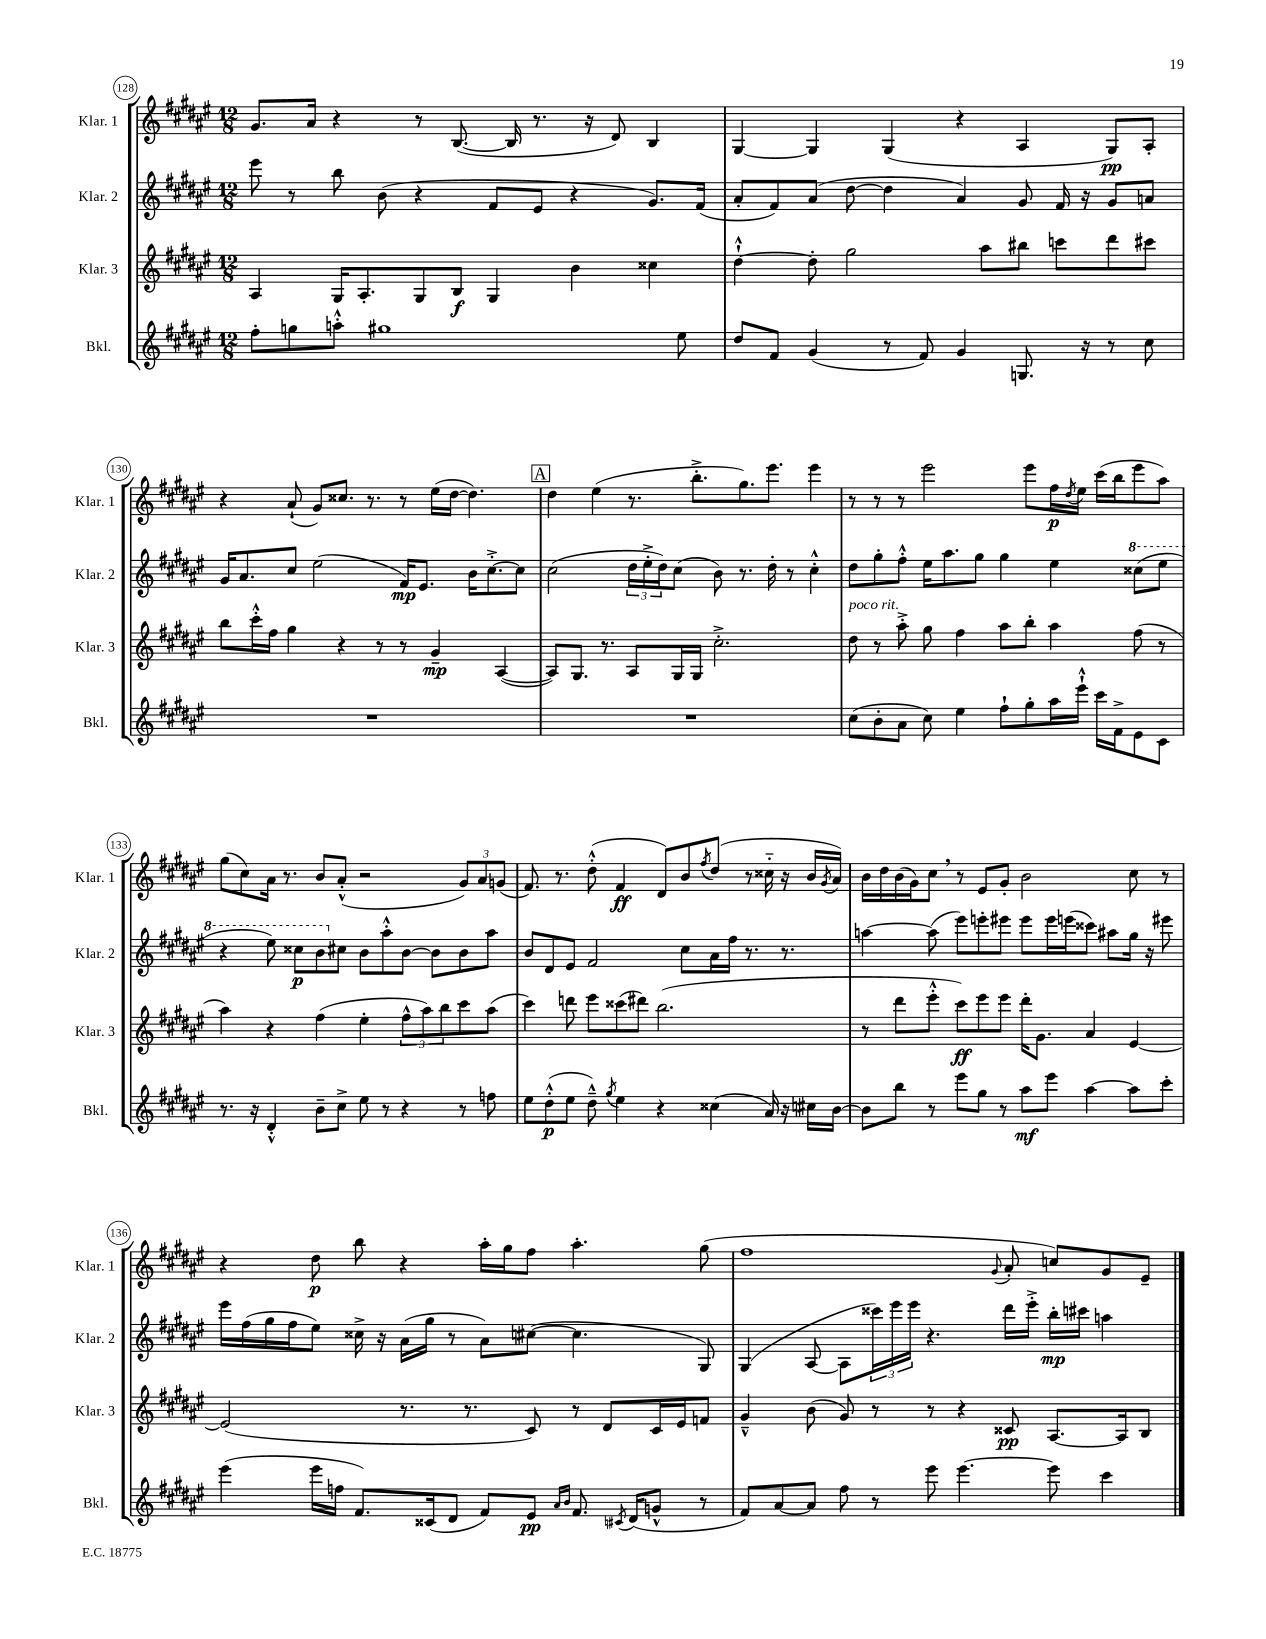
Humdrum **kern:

**kern	**dynam	**kern	**dynam	**kern	**dynam	**kern	**dynam
*part4	*part4	*part3	*part3	*part2	*part2	*part1	*part1
*staff4	*staff4	*staff3	*staff3	*staff2	*staff2	*staff1	*staff1
*I"Bkl.	*	*I"Klar. 3	*	*I"Klar. 2	*	*I"Klar. 1	*
*I'Bkl.	*	*I'Klar. 3	*	*I'Klar. 2	*	*I'Klar. 1	*
*clefG2	*	*clefG2	*	*clefG2	*	*clefG2	*
*k[f#c#g#d#a#e#]	*	*k[f#c#g#d#a#e#]	*	*k[f#c#g#d#a#e#]	*	*k[f#c#g#d#a#e#]	*
*M12/8	*	*M12/8	*	*M12/8	*	*M12/8	*
=128	=128	=128	=128	=128	=128	=128	=128
8ff#'\L	.	4A#/	.	8eee#\	.	8.g#/L	.
8ggn\	.	.	.	8r	.	.	.
.	.	.	.	.	.	16a#/Jk	.
8aan'^^\J	.	16G#/KL	.	8bb\	.	4r	.
.	.	8.A#'/	.	.	.	.	.
1gg#X	.	.	.	(8b\	.	.	.
.	.	8G#/	.	4r	.	8r	.
.	.	8B/J	f	.	.	([8.B/	.
.	.	4G#/	.	8f#/L	.	.	.
.	.	.	.	.	.	16B/]	.
.	.	.	.	8e#/J	.	8.r	.
.	.	4b\	.	4r	.	.	.
.	.	.	.	.	.	16r	.
.	.	.	.	.	.	8d#/)	.
.	.	4cc##X\	.	8.g#/L)	.	4B/	.
8ee#\	.	.	.	.	.	.	.
.	.	.	.	(16f#/Jk	.	.	.
=129	=129	=129	=129	=129	=129	=129	=129
8dd#/L	.	[4dd#`^^\	.	8a#'/L	.	[4G#/	.
8f#/J	.	.	.	8f#/)	.	.	.
(4g#/	.	8dd#'\]	.	(8a#/J	.	4G#/]	.
.	.	2gg#\	.	[8dd#\	.	.	.
8r	.	.	.	4dd#\]	.	(4G#/	.
8f#/)	.	.	.	.	.	.	.
4g#/	.	.	.	4a#/)	.	4r	.
.	.	8aa#\L	.	.	.	.	.
8.Gn/	.	8bb#X\J	.	8g#/	.	4A#/	.
.	.	8cccn\L	.	16f#/	.	.	.
16r	.	.	.	16r	.	.	.
8r	.	8ddd#\	.	8g#/L	.	8G#/L)	pp
8cc#\	.	8ccc#X\J	.	8an/J	.	8A#'/J	.
!!LO:LB:g=z
=130	=130	=130	=130	=130	=130	=130	=130
1.r	.	8bb\L	.	16g#/KL	.	4r	.
.	.	.	.	8.a#/	.	.	.
.	.	16ccc#'^^\L	.	.	.	.	.
.	.	16ff#\JJ	.	.	.	.	.
.	.	4gg#\	.	8cc#/J	.	(8a#`/	.
.	.	.	.	(2ee#\	.	8g#/L)	.
.	.	4r	.	.	.	8.cc##X/J	.
.	.	.	.	.	.	8.r	.
.	.	8r	.	.	.	.	.
.	.	8r	.	16f#/KL)	mp	8r	.
.	.	.	.	8.e#/J	.	.	.
.	.	4g#~/	mp	.	.	(16ee#\LL	.
.	.	.	.	.	.	[16dd#\JJ	.
.	.	.	.	16b\KL	.	4.dd#\])	.
.	.	.	.	[8.cc#'^\	.	.	.
.	.	([4A#/	.	.	.	.	.
.	.	.	.	8cc#\J]	.	.	.
!!LO:REH:place=s1:t=A
=131	=131	=131	=131	=131	=131	=131	=131
1.r	.	8A#/L])	.	(2cc#\	.	4dd#\	.
.	.	8.G#/J	.	.	.	.	.
.	.	.	.	.	.	(4ee#\	.
.	.	8.r	.	.	.	.	.
.	.	8A#/L	.	24dd#\LL	.	8.r	.
.	.	.	.	24ee#'^\	.	.	.
.	.	.	.	24dd#\J)	.	.	.
.	.	16G#/L	.	(8cc#\J	.	.	.
.	.	16G#/JJ	.	.	.	8.bb'^\L	.
.	.	2.cc#'^\	.	8b\)	.	.	.
.	.	.	.	8.r	.	8.gg#\)	.
.	.	.	.	16dd#'\	.	8.eee#\J	.
.	.	.	.	8r	.	.	.
.	.	.	.	4cc#'^^\	.	4eee#\	.
=132	=132	=132	=132	=132	=132	=132	=132
!	!	!LO:TX:a:i:t=poco rit.	!	!	!	!	!
(8cc#\L	.	8dd#\	.	8dd#\L	.	8r	.
8b'\	.	8r	.	8gg#'\	.	8r	.
8a#\J	.	8aa#'^\	.	8ff#'^^\J	.	8r	.
8cc#\)	.	8gg#\	.	16ee#\KL	.	2eee#\	.
.	.	.	.	8.aa#\	.	.	.
4ee#\	.	4ff#\	.	.	.	.	.
.	.	.	.	8gg#\J	.	.	.
8ff#`\L	.	8aa#\L	.	4gg#\	.	.	.
8gg#'\	.	8bb'\J	.	.	.	8eee#\L	.
16aa#\L	.	4aa#\	.	4ee#\	.	16ff#\L	p
.	.	.	.	.	.	8qdd#/	.
16eee#`^^\JJ	.	.	.	.	.	16ee#\JJ	.
16ccc#\LL	.	.	.	.	.	(16ccc#\LL	.
16f#^\J	.	.	.	.	.	16bb\J	.
*	*	*	*	*8va	*	*	*
8e#\	.	(8ff#\	.	(8ccc##X\L	.	8eee#\	.
8c#\J	.	8r	.	8eee#\J	.	8aa#\J)	.
!!LO:LB:g=z
=133	=133	=133	=133	=133	=133	=133	=133
8.r	.	4aa#\)	.	4r	.	(8gg#\L	.
.	.	.	.	.	.	8cc#\)	.
16r	.	.	.	.	.	.	.
4d#'^^/	.	4r	.	8eee#\)	.	16a#\Jk	.
.	.	.	.	.	.	8.r	.
.	.	.	.	8ccc##X\L	p	.	.
8b~\L	.	(4ff#\	.	8bb\	.	8b/L	.
*	*	*	*	*X8va	*	*	*
8cc#^\J	.	.	.	8cc#X\J	.	(8a#'^^/J	.
8ee#\	.	4ee#'\	.	8b\L	.	2r	.
8r	.	.	.	8aa#'^^\	.	.	.
4r	.	12ff#^^\L	.	[8b\J	.	.	.
.	.	12aa#\)	.	.	.	.	.
.	.	.	.	8b\L]	.	.	.
.	.	12bb\	.	.	.	.	.
8r	.	8ccc#\	.	8b\	.	12g#/L)	.
.	.	.	.	.	.	12a#/	.
8ffn\	.	(8aa#\J	.	8aa#\J	.	.	.
.	.	.	.	.	.	(12gn/J	.
=134	=134	=134	=134	=134	=134	=134	=134
8ee#\L	.	4ccc#\)	.	8b/L	.	8.f#/)	.
(8dd#'^^\	p	.	.	8d#/	.	.	.
.	.	.	.	.	.	8.r	.
8ee#\J	.	8dddn\	.	8e#/J	.	.	.
8dd#~^^\)	.	8eee#\L	.	2f#/	.	(8dd#'^^\	.
8qgg#/	.	.	.	.	.	.	.
4ee#\	.	(8ccc##X\	.	.	.	4f#/	ff
.	.	8ddd#X\J)	.	.	.	.	.
4r	.	(2.bb\	.	.	.	8d#/L)	.
.	.	.	.	8cc#\L	.	8b/	.
.	.	.	.	.	.	8qff#/	.
(4cc##X\	.	.	.	16a#\L	.	(8dd#/J	.
.	.	.	.	16ff#\JJ	.	.	.
.	.	.	.	8.r	.	8r	.
16a#/)	.	.	.	.	.	16cc##X\	.
16r	.	.	.	8.r	.	16r	.
16cc#X\LL	.	.	.	.	.	16b/LL	.
.	.	.	.	.	.	8qg#/	.
[16b\JJ	.	.	.	.	.	16a#/JJ)	.
=135	=135	=135	=135	=135	=135	=135	=135
8b\L]	.	8r	.	[4aan\	.	16b\LL	.
.	.	.	.	.	.	16dd#\	.
8bb\J	.	8ddd#\L	.	.	.	(16b\	.
.	.	.	.	.	.	16g#\J)	.
8r	.	8eee#'^^\J	.	(8aa\]	.	8cc#,\J	.
8eee#\L	.	8ccc#\L)	ff	8eee#\L)	.	8r	.
8gg#\J	.	8eee#\	.	8eeen'\	.	8e#/L	.
8r	.	8eee#\J	.	8eee#X\J	.	8g#'/J	.
8aa#\L	mf	16ddd#'\KL	.	8eee#\L	.	2b\	.
.	.	8.g#\J	.	.	.	.	.
8eee#\J	.	.	.	16eee#\L	.	.	.
.	.	.	.	(16eeen\J	.	.	.
[4aa#\	.	4a#/	.	8ccc##X\J)	.	.	.
.	.	.	.	8aa#X\L	.	.	.
8aa#\L]	.	[4e#/	.	16gg#\Jk	.	8cc#\	.
.	.	.	.	16r	.	.	.
8ccc#'\J	.	.	.	8eee#X\	.	8r	.
!!LO:LB:g=z
=136	=136	=136	=136	=136	=136	=136	=136
(4eee#\	.	(2e#/]	.	16eee#\LL	.	4r	.
.	.	.	.	(16ff#\	.	.	.
.	.	.	.	16gg#\	.	.	.
.	.	.	.	16ff#\J	.	.	.
16eee#\LL	.	.	.	8ee#\J)	.	8dd#\	p
16ffn\JJ	.	.	.	.	.	.	.
8.f#/L)	.	.	.	16cc##X^\	.	8bb\	.
.	.	.	.	16r	.	.	.
.	.	8.r	.	(16a#\LL	.	4r	.
(16c##X/k	.	.	.	16gg#\JJ	.	.	.
8d#/J	.	.	.	8r	.	.	.
.	.	8.r	.	.	.	.	.
8f#/L)	.	.	.	8a#\L)	.	16aa#'\LL	.
.	.	.	.	.	.	16gg#\J	.
8e#/J	pp	8c#/)	.	([8cc#X\J	.	8ff#\J	.
16qqa#/LL	.	.	.	.	.	.	.
16qqb/JJ	.	.	.	.	.	.	.
8.f#/	.	8r	.	4.cc#\]	.	4.aa#'\	.
.	.	8d#/L	.	.	.	.	.
8qc#X/	.	.	.	.	.	.	.
(16d#/KL	.	.	.	.	.	.	.
8gn^^/J	.	16c#/L	.	.	.	.	.
.	.	16e#/J	.	.	.	.	.
8r	.	8fn/J	.	8G#/)	.	(8gg#\	.
=137	=137	=137	=137	=137	=137	=137	=137
8f#/L)	.	4g#~^^/	.	(4G#/	.	1ff#	.
[8a#/	.	.	.	.	.	.	.
8a#/J]	.	(8b\	.	[8A#/	.	.	.
8ff#\	.	8g#/)	.	8A#\L]	.	.	.
8r	.	8r	.	24ccc##X\L)	.	.	.
.	.	.	.	24eee#\	.	.	.
.	.	.	.	24eee#\JJ	.	.	.
8eee#\	.	8r	.	4.r	.	.	.
[4.eee#\	.	4r	.	.	.	.	.
.	.	.	.	.	.	8qqg#/	.
.	.	8c##X/	pp	16ddd#\LL	.	8a#'/	.
.	.	.	.	16eee#'^\JJ	.	.	.
8eee#\]	.	[8.A#/L	.	16bb'\LL	mp	8ccn/L)	.
.	.	.	.	16ccc#X\JJ	.	.	.
4ccc#\	.	.	.	4aan\	.	8g#/	.
.	.	16A#/k]	.	.	.	.	.
.	.	8B/J	.	.	.	8e#~/J	.
==	==	==	==	==	==	==	==
*-	*-	*-	*-	*-	*-	*-	*-
